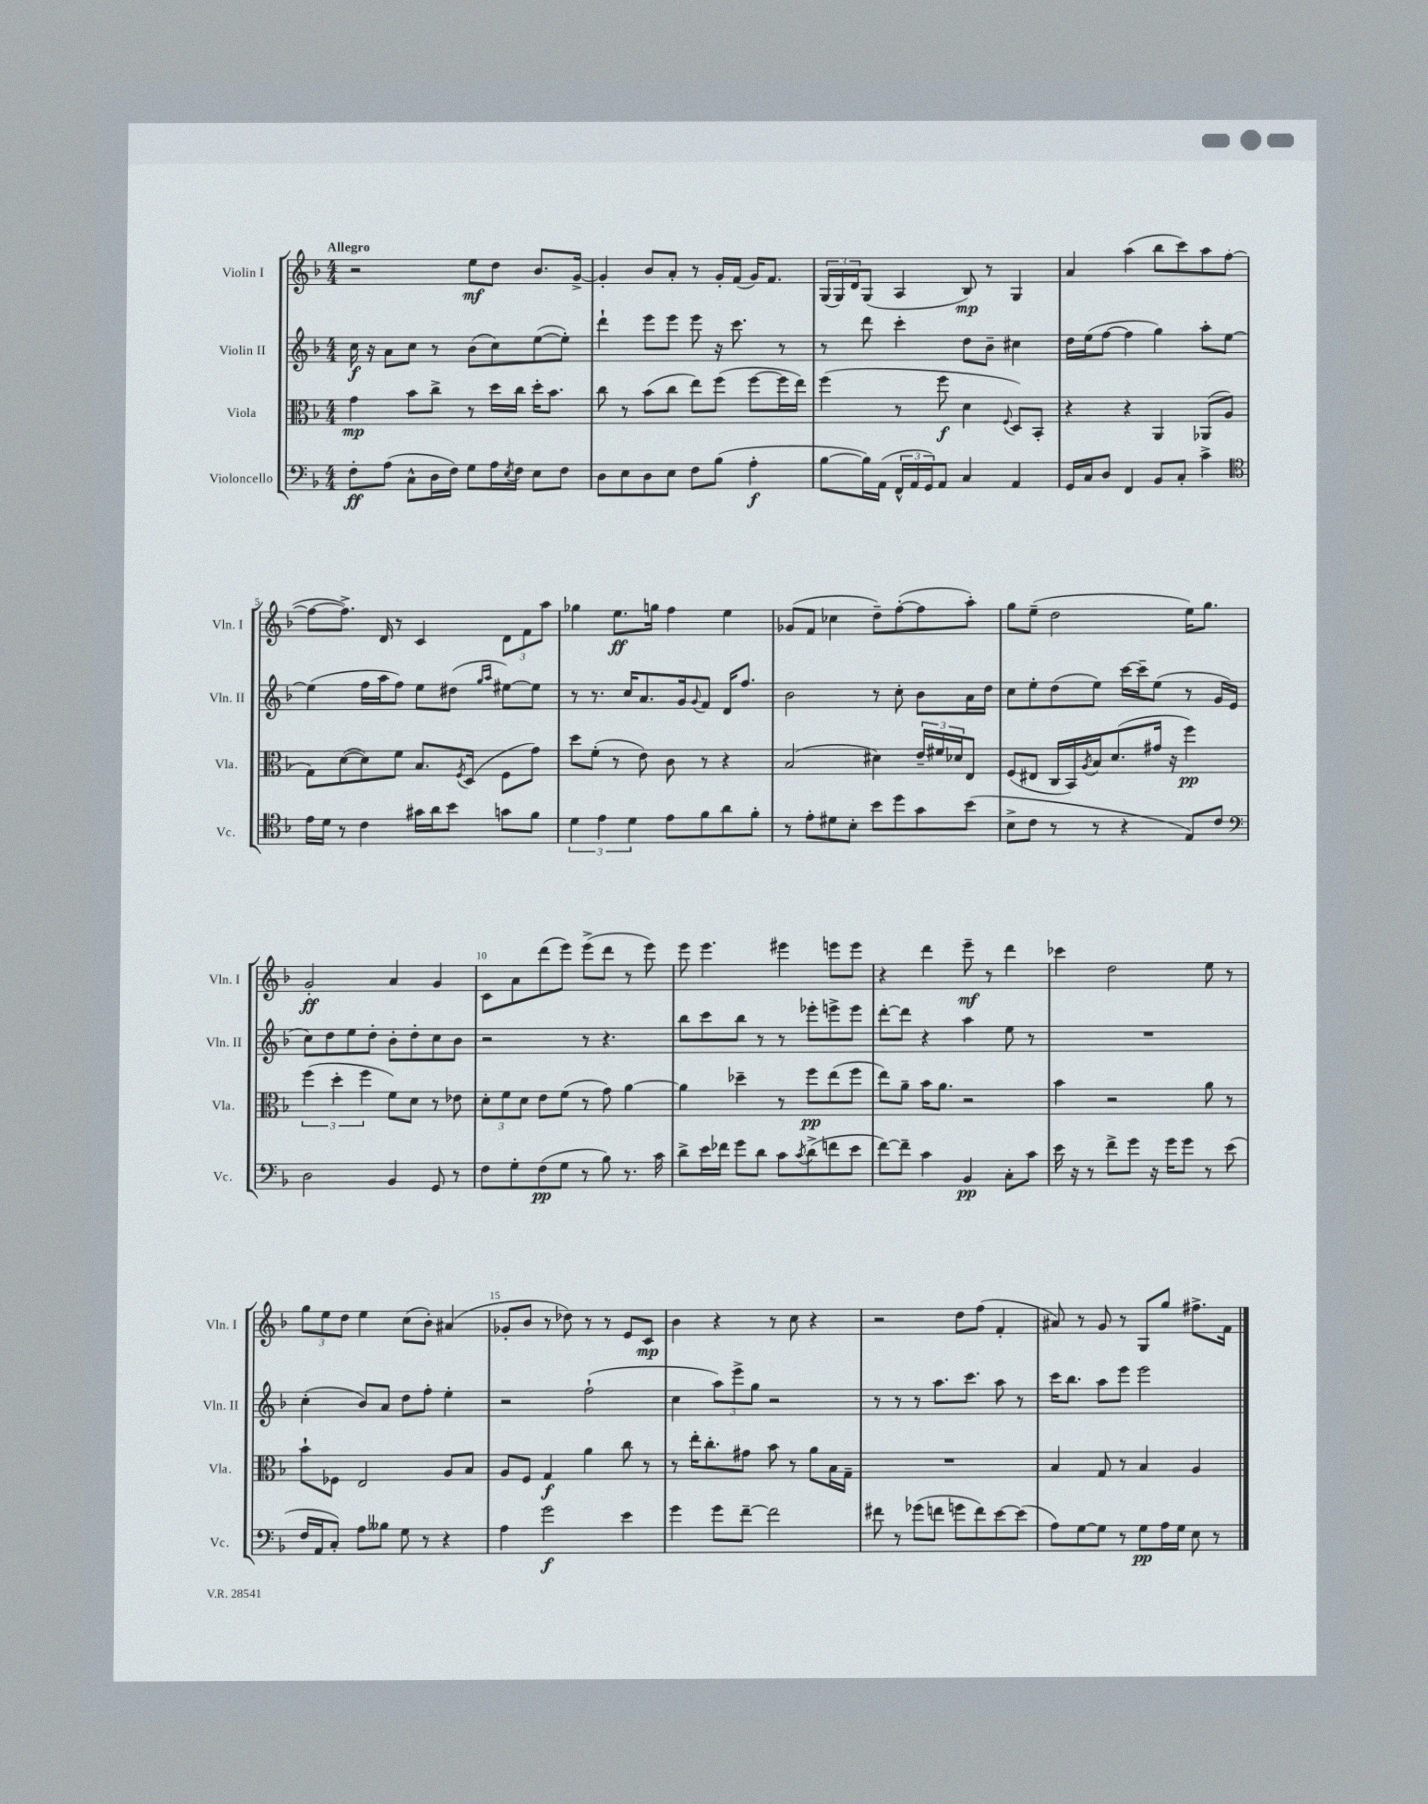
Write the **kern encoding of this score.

**kern	**kern	**kern	**kern
*staff4	*staff3	*staff2	*staff1
*clefF4	*clefC3	*clefG2	*clefG2
*k[b-]	*k[b-]	*k[b-]	*k[b-]
*M4/4	*M4/4	*M4/4	*M4/4
8F'	4g	16cc	2r
.	.	16r	.
(8A	.	8a	.
8C^^	8b-	8cc	.
16D	8cc^	8r	.
16F)	.	.	.
8G	8r	(8b-	8ee
16A	16dd	8cc)	8dd
8qE	.	.	.
16F	16cc	.	.
8E	16dd'	([8ee	8.b-
.	8.b-	.	.
8F	.	8ee'])	.
.	.	.	[16g^
=	=	=	=
8D	8cc	4ddd`	4g']
8E	8r	.	.
8D	(8b-	8eee	8b-
8E	8cc	8eee	8a'
8F	8ee)	8eee	8r
(8B-	(8ff	16r	16g'
.	.	8.ccc	(16f
4A'	[8ff	.	16g)
.	.	.	8.f
.	16ff]	8r	.
.	16ee)	.	.
=	=	=	=
[8B-	(4ff	8r	(24G
.	.	.	24G)
.	.	.	24d
16B-])	.	8ddd	(8G
(16AA	.	.	.
24FF^^	8r	4ccc'	4A
24AA	.	.	.
24GG)	.	.	.
8AA	8ff	.	.
4C	4d	8dd	8B-)
.	.	8b-~	8r
.	8qqF	.	.
4AA	8D)	4cc#	4G
.	8BB-'	.	.
=	=	=	=
16GG	4r	16dd	4a
16C	.	(16ee	.
8D	.	[8ff	.
4FF	4r	4ff]	(4aa
8BB-	4AA	4gg)	8bb-
8C'	.	.	8ccc)
4c^	(8AA-	8aa'	8aa
.	8A	[8ee	([8ff
=	=	=	=
*clefC4	*	*	*
16e	8G)	(4ee]	8ff_
16d	.	.	.
8r	([8d	.	8.ff^])
4c	8d])	16ff	.
.	.	16aa	16d
.	8f	8ff)	8r
16g#	8.B-	8ee	4c
16a	.	.	.
8b-	.	(8dd#	.
.	8qF	.	.
.	(16D	.	.
.	.	16qqgg	.
.	.	16qqaa	.
8g	8F	[8ee#)	12d
.	.	.	12f
8f	8g)	8ee#]	.
.	.	.	12aa
=	=	=	=
6d	8dd	8r	4gg-
.	(8f'	8.r	.
6e	.	.	.
.	8r	.	8.ee
.	.	16cc	.
6d	.	.	.
.	8e)	8.a	.
.	.	.	16gg
8e	8c	.	4ff
.	.	16g	.
.	.	8qqg	.
8f	8r	8f	.
8a	4r	16d	4ee
.	.	8.ff	.
8f'	.	.	.
=	=	=	=
8r	(2B-	2b-	(8g-
8e'	.	.	8f
8d#	.	.	4cc-
8B-'	.	.	.
8b-	4d#)	8r	8dd~)
8dd	.	8cc'	([8ff'
8g	24e~	8b-	8ff]
.	24f#	.	.
.	24d-	.	.
(8b-	8E	16a	8aa')
.	.	16dd	.
=	=	=	=
8B-^	(8F	8cc	8gg
8c	8E#	8ee'	(8ee~
8r	16C	(8dd	2dd
.	16BB-)	.	.
.	8qA	.	.
8r	16B-	8ee)	.
.	(8.d	.	.
4r	.	[16ccc	.
.	.	16ccc~]	.
.	16g#	(8ee	.
.	16r	.	.
8E)	4ff)	8r	16ee)
.	.	.	8.gg
8c	.	16g	.
.	.	16e	.
=	=	=	=
*clefF4	*	*	*
2D	(6ff	8cc)	2g'
.	.	8dd	.
.	6dd'	.	.
.	.	8ee	.
.	6ff	.	.
.	.	8dd'	.
4BB-	8f)	8b-'	4a
.	8d	8dd'	.
8GG	8r	8cc	4g
8r	8e-	8b-	.
=	=	=	=
8F	12d'	2r	8c
.	12f	.	.
8G'	.	.	8a
.	12d	.	.
(8F	8e	.	(8ddd
8G	(8f	.	8eee)
8r	8r	8r	(8eee^
8B-)	8g)	4.r	8ddd
8.r	[4a	.	8r
.	.	.	8eee)
16c	.	.	.
=	=	=	=
8d^	4a]	8bb-	8eee
16e	.	8ccc	4.eee
16f-	.	.	.
8g	4dd-~	8bb-	.
8d	.	8r	.
8c	8r	8r	4eee#
8qc	.	.	.
(8d^	8ff	8eee-'	.
8f	(8ee	8eee^	8eee
8e	8ff	8eee	8eee
=	=	=	=
[8f)	8ee)	[8ddd'	4r
8f~]	8a~	8ddd]	.
4c	16b-	4r	4ddd
.	8.a	.	.
4BB-	2r	4aa	8eee~
.	.	.	8r
8C'	.	8ee	4ddd
8c	.	8r	.
=	=	=	=
16e	4b-	1r	4ccc-
16r	.	.	.
8r	.	.	.
8f^	2r	.	2dd
8g	.	.	.
16r	.	.	.
16g	.	.	.
8g	.	.	.
8r	8a	.	8ee
(8e	8r	.	8r
=	=	=	=
16F	8b-`	(4cc'	12gg
16AA	.	.	.
.	.	.	12ee
8C')	8F-	.	.
.	.	.	12dd
8A	2E	8b-)	4ee
8B--	.	8a	.
8G	.	8dd	(8cc
8r	.	8ff'	8b-')
4r	8A	4ee'	(4a#
.	8B-	.	.
=	=	=	=
4A	8A	2r	8g-'
.	8F	.	8b-
2g	4G	.	8r
.	.	.	8dd-)
.	4a	(2ff`	8r
.	.	.	8r
4e	8cc	.	8e
.	8r	.	8c
=	=	=	=
4g	8r	4cc	4b-
.	16ee'	.	.
.	8.cc'	.	.
8g	.	12aa)	4r
.	.	12eee^	.
[8f~	8g#	.	.
.	.	12gg	.
2f]	8b-	2r	8r
.	8r	.	8cc
.	8a	.	4r
.	16B-	.	.
.	16G~	.	.
=	=	=	=
8f#	1r	8r	2r
8r	.	8r	.
(8g-	.	8r	.
8f	.	8.aa	.
8g	.	.	8dd
.	.	8.ccc	.
8f)	.	.	(8ff
[8e	.	8aa	4f'
(8e]	.	8r	.
=	=	=	=
8A)	4B-	16ccc	8a#)
.	.	8.bb-	.
[8G	.	.	8r
8G]	8G	8aa	8g
8r	8r	8eee	8r
8G	4B-	2eee	8G
16A	.	.	8gg
16G	.	.	.
8E	4A	.	8.ff#^
8r	.	.	.
.	.	.	16f
==	==	==	==
*-	*-	*-	*-
